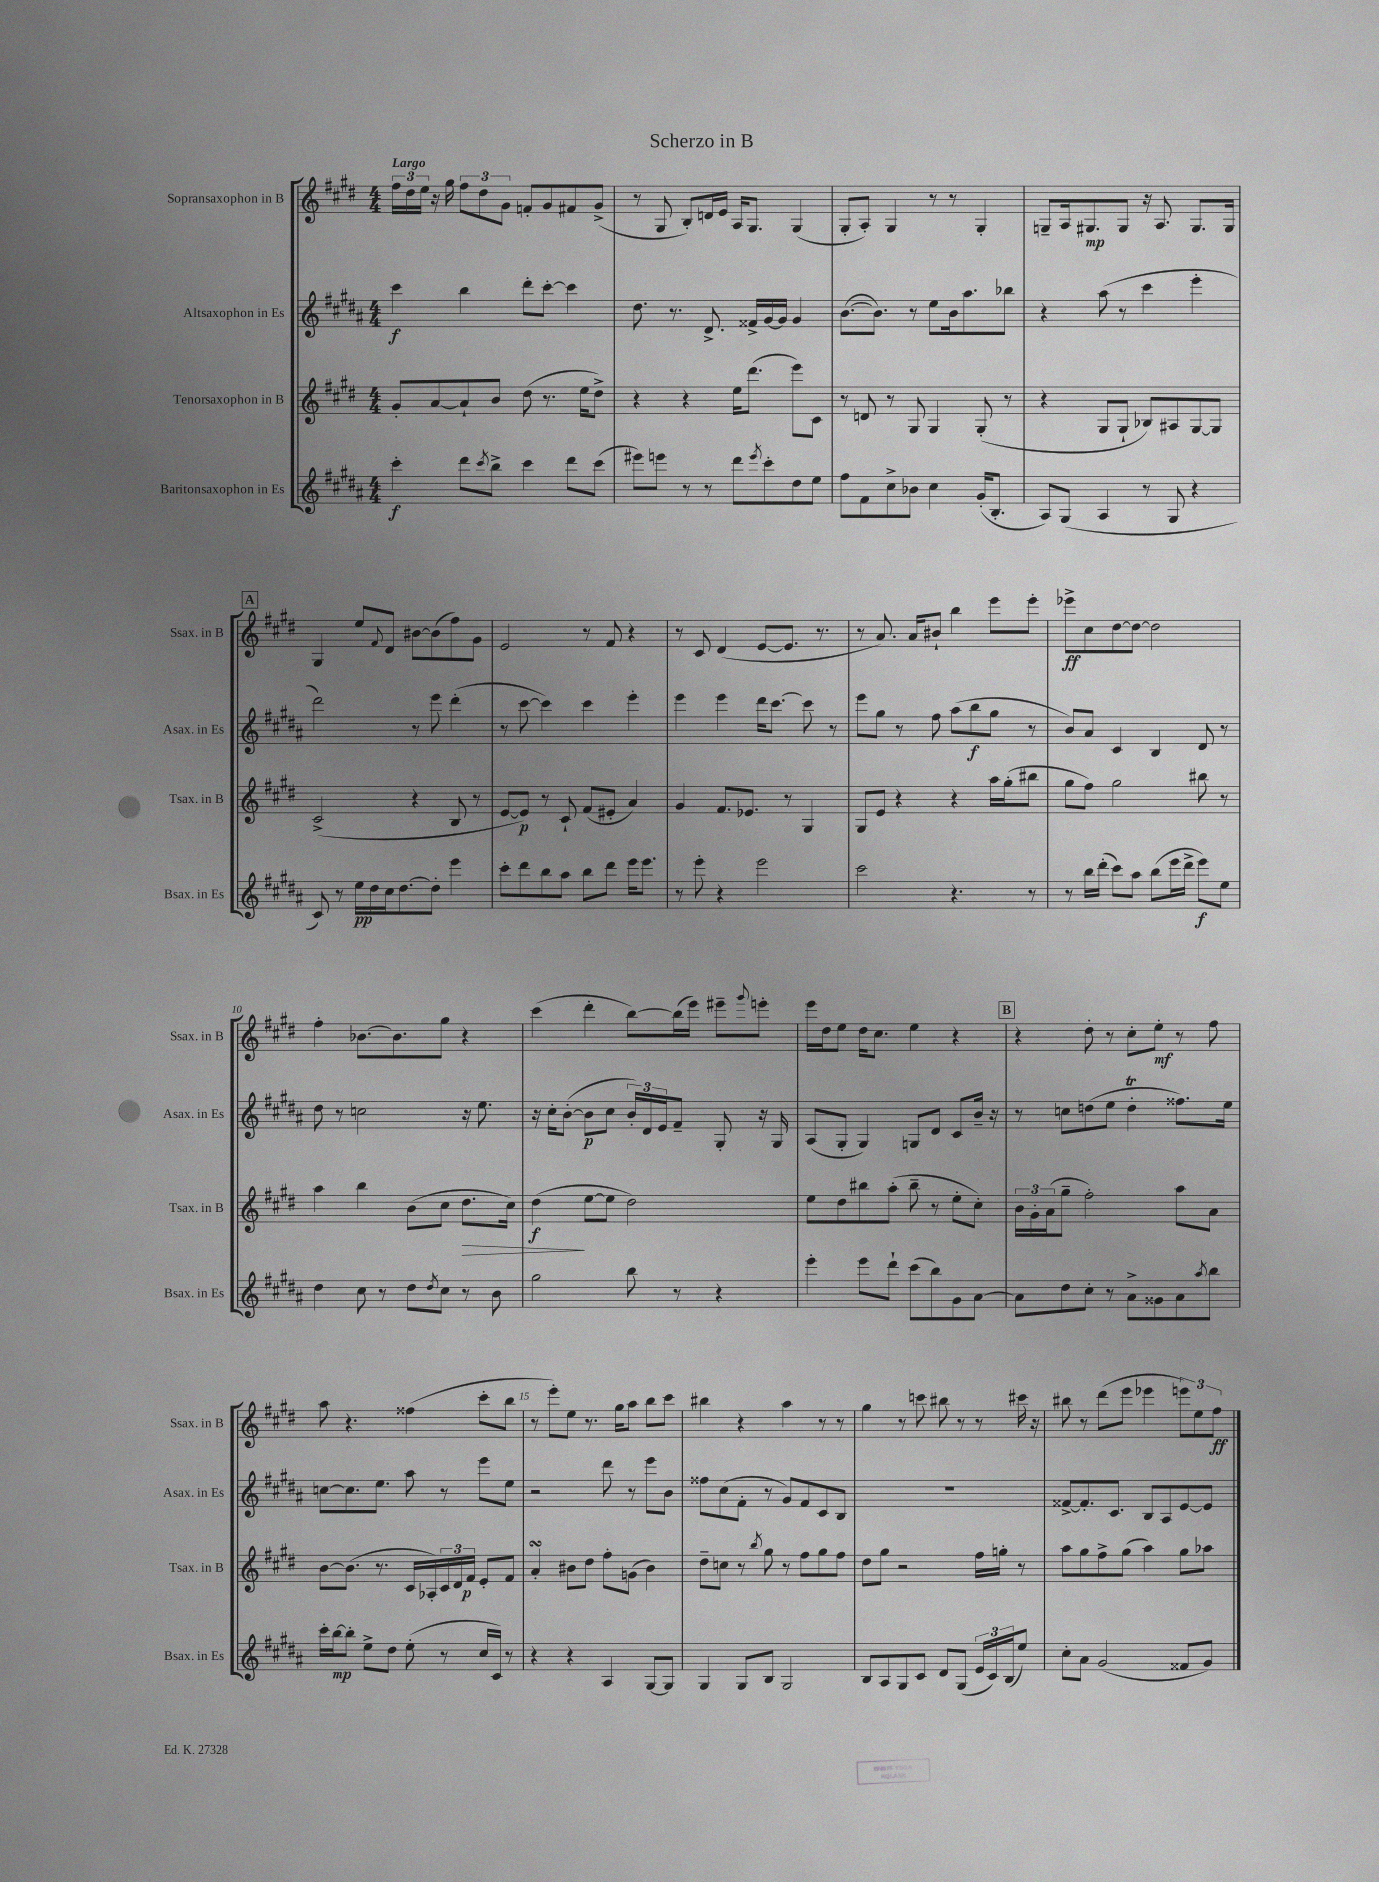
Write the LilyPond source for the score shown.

\header { title = "Scherzo in B" }
<<
\new StaffGroup <<
\new Staff = "s0" \with { instrumentName = "Sopransaxophon in B" shortInstrumentName = "Ssax. in B" } {
    \clef treble \key e \major \numericTimeSignature \time 4/4 \tempo "Largo"
    \tuplet 3/2 { fis''16 dis''16 e''16 } r16 gis''16 \tuplet 3/2 { fis''8 dis''8 gis'8 } f'8-. gis'8 fis'8 gis'8->( |
    r8 gis8 b8-.) d'16 e'16 a16 gis8. gis4( |
    gis8-. a8-.) gis4 r8 r8 gis4-. |
    g8-- a16 gis8.\mp gis8 r16 a8. gis8. gis16 |
    \mark \markup { \box "A" } gis4 e''8 \appoggiatura { fis'8 } dis'8 bis'8~ bis'8( fis''8) gis'8 |
    e'2 r8 fis'8 r4 |
    r8 cis'8 dis'4( e'8~ e'8. r8. |
    r8 a'8.) a'16 bis'8-! b''4 e'''8 e'''8-. |
    ees'''8->\ff cis''8 dis''8~ dis''8~ dis''2 |
    fis''4-. bes'8.~ bes'8. gis''8 r4 |
    cis'''4( dis'''4-. b''8~) b''16( e'''16) eis'''8-- \appoggiatura { gis'''8 } e'''8-. |
    e'''16 dis''16 e''8 dis''16 cis''8. e''4 r4 |
    \mark \markup { \box "B" } r4 dis''8-. r8 cis''8-. e''8-.\mf r8 fis''8 |
    a''8 r4. fisis''4( cis'''8-. b''8 |
    r8 e'''8-.) e''8 r8. gis''16 a''8 b''8 cis'''8 |
    bis''4 r4 a''4 r8 r8 |
    gis''4 r8 c'''8 bis''8 r8 r8 cis'''16 r16 |
    bis''8 r8 dis'''8( e'''8 ees'''4 \tuplet 3/2 { e'''8) e''8 fis''8\ff } \bar "|." |
}
\new Staff = "s1" \with { instrumentName = "Altsaxophon in Es" shortInstrumentName = "Asax. in Es" } {
    \clef treble \key b \major \numericTimeSignature \time 4/4
    cis'''4\f b''4 dis'''8-. cis'''8~-. cis'''4 |
    dis''8. r8. dis'8.-> fisis'16-> gis'16~ gis'16 gis'4 |
    b'8.~( b'8.) r8 e''8 b'16 ais''8. bes''8 |
    r4 ais''8( r8 cis'''4 e'''4-. |
    \mark \markup { \box "A" } dis'''2) r8 e'''8 dis'''4-.( |
    r8 cis'''8~ cis'''4) cis'''4 e'''4-. |
    e'''4 e'''4 dis'''16 cis'''8.~ cis'''8 r8 |
    e'''8 gis''8 r8 fis''8 ais''8( b''8\f gis''8 r8 |
    b'8) ais'8 cis'4 b4 dis'8 r8 |
    dis''8 r8 c''2 r16 e''8. |
    r16 cis''16-. b'8~-.( b'8\p cis''8 \tuplet 3/2 { b'16-.) dis'16 e'16 } fis'8-- gis8-. r16 gis16 |
    ais8( gis8-. gis4) g8 dis'8 cis'8 b'16-- r16 |
    \mark \markup { \box "B" } r8 c''8 d''8( e''8 d''4-.\trill fisis''8.) e''16 |
    c''8~ c''8. e''8. ais''8 r8 e'''8 e''8 |
    r2 dis'''8 r8 e'''8 b'8 |
    fisis''8 cis''8( fis'8-. r8 gis'8) fis'8 cis'8 b8 |
    R1 |
    fisis'8~-> fisis'8.-. cis'8. b8 ais8 e'8~ e'8 \bar "|." |
}
\new Staff = "s2" \with { instrumentName = "Tenorsaxophon in B" shortInstrumentName = "Tsax. in B" } {
    \clef treble \key e \major \numericTimeSignature \time 4/4
    gis'8-. a'8~ a'8-! b'8 dis''8( r8. e''16 dis''8->) |
    r4 r4 e''16 dis'''8.( e'''8) cis'8 |
    r8 d'8 r8 gis8 gis4 gis8-.( r8 |
    r4 gis8 gis8-! bes8) ais8 gis8~ gis8 |
    \mark \markup { \box "A" } cis'2->( r4 b8 r8 |
    e'8~ e'8\p) r8 cis'8-! fis'8( eis'8-. a'4) |
    gis'4 fis'8. ees'8. r8 gis4 |
    gis8 e'8 r4 r4 a''16 gis''16-.( bis''8 |
    gis''8 fis''8) gis''2 bis''8 r8 |
    a''4 b''4 b'8( cis''8 dis''8.\> cis''16) |
    dis''4\f\!( e''8~ e''8 dis''2) |
    e''8 dis''8 bis''8 a''8-.( bis''8-- r8 e''8-. cis''8-.) |
    \mark \markup { \box "B" } \tuplet 3/2 { b'16 gis'16-. a'16( } gis''8-- fis''2-.) a''8 a'8 |
    b'8~ b'8.( r8. cis'16 aes16-.) \tuplet 3/2 { cis'16 dis'16 fis'16\p } e'8-. fis'8 |
    a'4-.\turn bis'8 dis''8 fis''8-. g'8( bis'4) |
    dis''8-- c''8 r8 \acciaccatura { b''8 } gis''8 r8 fis''8 gis''8 fis''8 |
    dis''8 gis''8 r2 fis''16 g''16-. r8 |
    a''8 gis''8 fis''8-> gis''8( a''4) gis''8 aes''8 \bar "|." |
}
\new Staff = "s3" \with { instrumentName = "Baritonsaxophon in Es" shortInstrumentName = "Bsax. in Es" } {
    \clef treble \key b \major \numericTimeSignature \time 4/4
    cis'''4-.\f dis'''8 \acciaccatura { cis'''8 } b''8-> cis'''4 dis'''8 cis'''8( |
    eis'''8) e'''8 r8 r8 dis'''8 \acciaccatura { e'''8 } cis'''8-. dis''8 e''8 |
    fis''8 fis'8 cis''8-> bes'8 cis''4 gis'16-.( b8.-. |
    ais8) gis8( ais4 r8 gis8 r4 |
    \mark \markup { \box "A" } cis'8) r8 e''16\pp dis''16 cis''16 dis''8.~ dis''8-. e'''4 |
    cis'''8-. dis'''8 b''8 ais''8 b''8 dis'''8 e'''16 e'''8. |
    r8 e'''8-. r4 e'''2 |
    cis'''2 r4. r8 |
    r8 b''16 dis'''16-.( cis'''8) ais''8 b''8( e'''16 dis'''16-> e'''8\f) e''8 |
    dis''4 cis''8 r8 dis''8 \acciaccatura { dis''8 } cis''8 r8 b'8 |
    gis''2 b''8 r8 r4 |
    e'''4-. e'''8 dis'''8-! cis'''8( b''8) gis'8 ais'8~ |
    \mark \markup { \box "B" } ais'8 dis''8 cis''8-. r8 ais'8-> gisis'8 ais'8 \acciaccatura { ais''8 } b''8 |
    cis'''16-. b''16~\mp b''8-. e''8-> dis''8 e''8-.( r8 cis''16 cis'16) r8 |
    r4 r4 ais4 gis8~ gis8 |
    gis4 gis8 b8 gis2 |
    b8 ais8 gis8 cis'8 dis'8 gis8( \tuplet 3/2 { e'16 cis'16) b16( } e''8) |
    cis''8-. ais'8 gis'2( fisis'8 gis'8) \bar "|." |
}
>>
>>
\layout { \context { \Score \override BarNumber.break-visibility = ##(#f #t #t) barNumberVisibility = #(every-nth-bar-number-visible 5) } }
